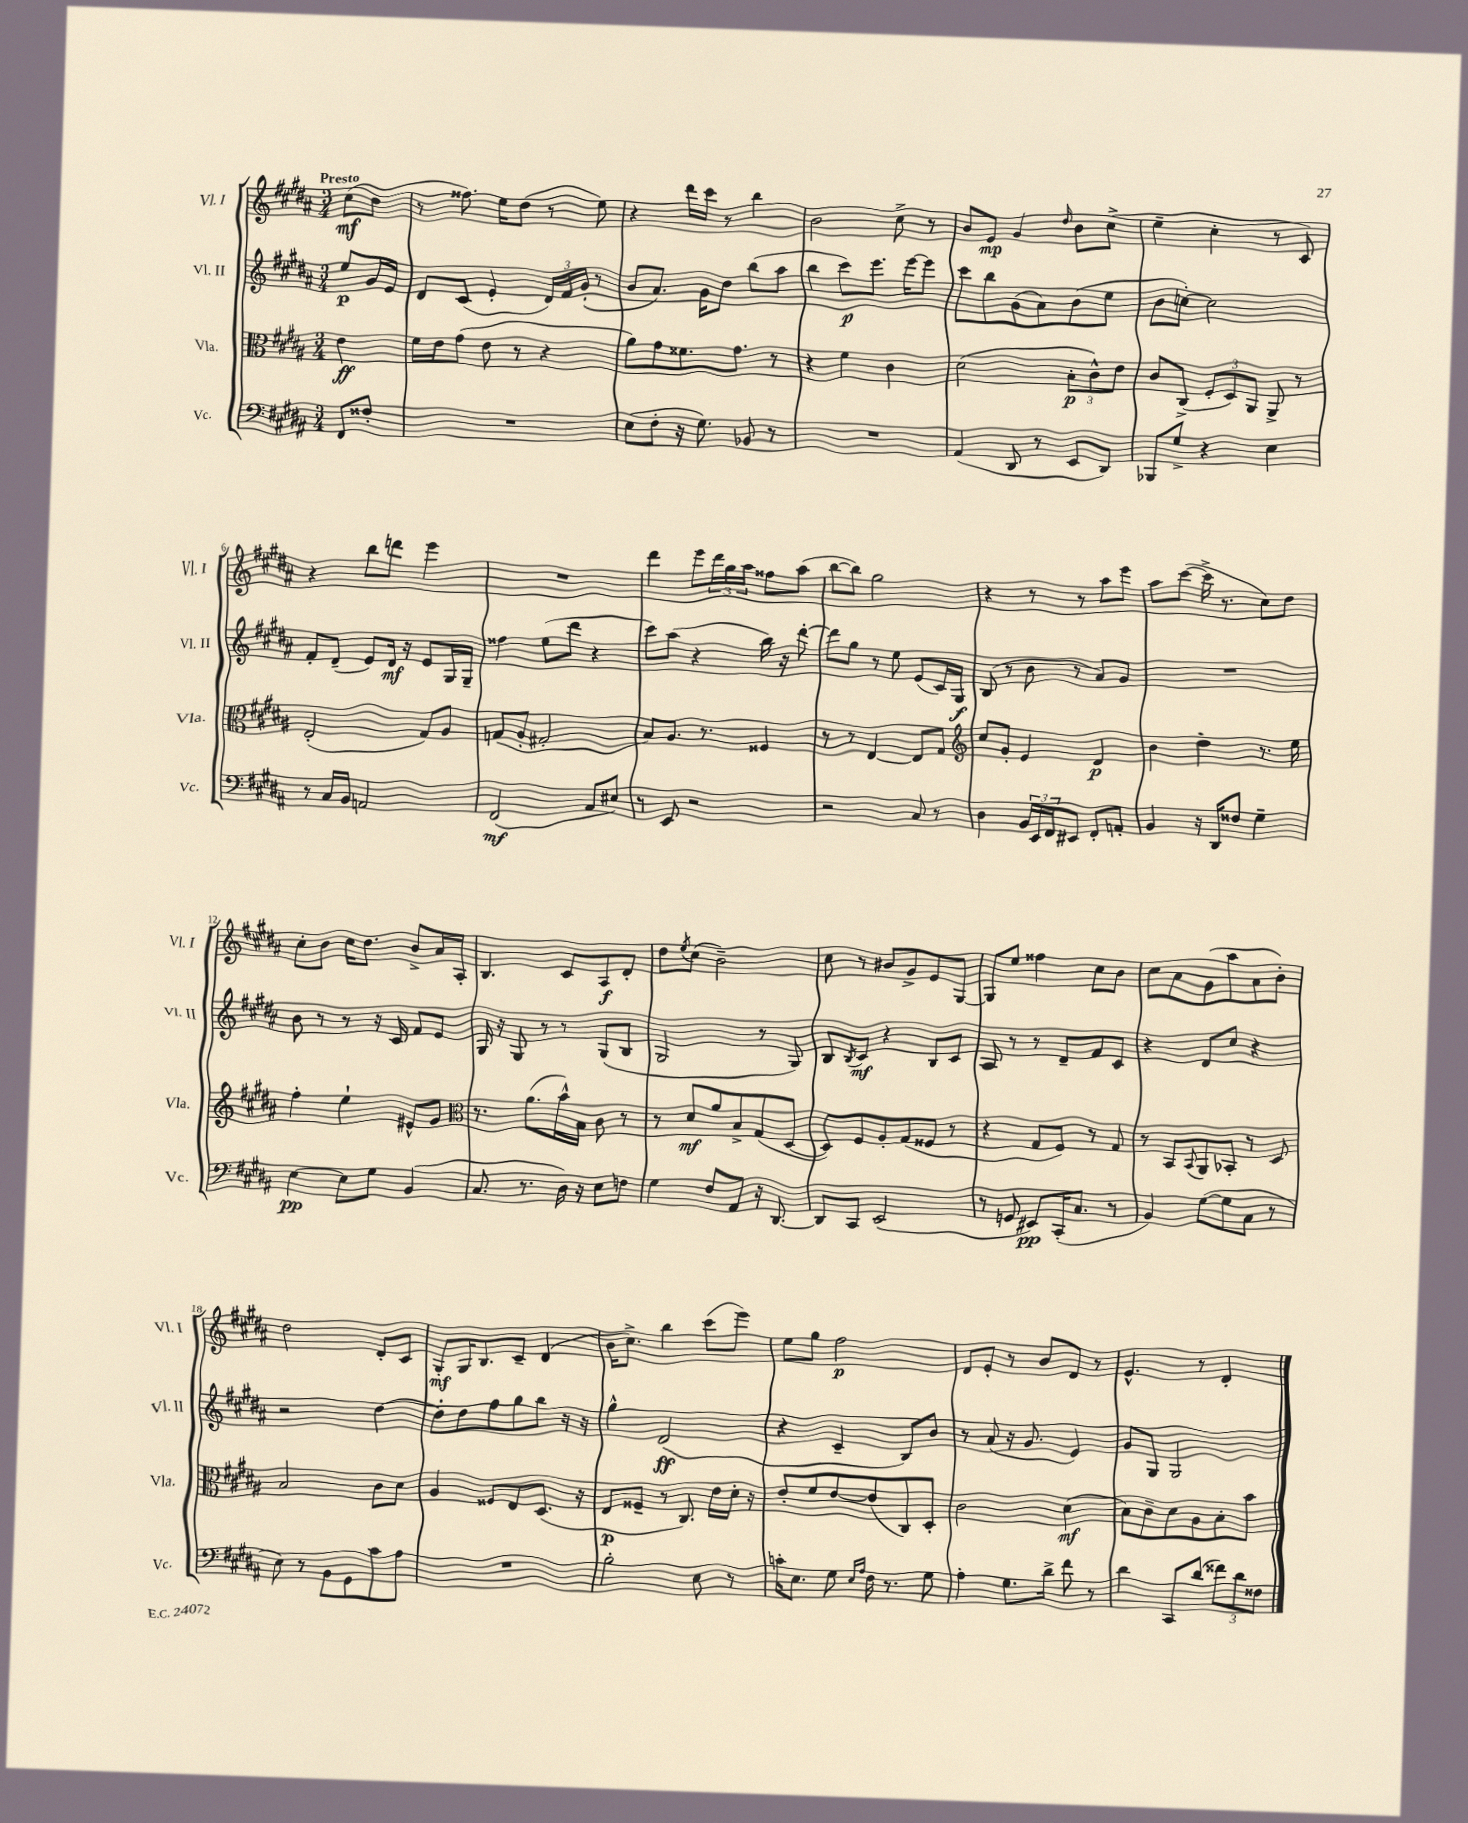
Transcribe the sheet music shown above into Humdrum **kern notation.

**kern	**kern	**kern	**kern
*staff4	*staff3	*staff2	*staff1
*clefF4	*clefC3	*clefG2	*clefG2
*k[f#c#g#d#a#]	*k[f#c#g#d#a#]	*k[f#c#g#d#a#]	*k[f#c#g#d#a#]
*M3/4	*M3/4	*M3/4	*M3/4
8FF#	4e	8ee	(8cc#
8F##'	.	16g#	8dd#
.	.	16e	.
=	=	=	=
2.r	16f#	8d#	8r
.	16e	.	.
.	(8g#	(8c#	8.ff##)
.	8e	4e'	.
.	.	.	16ee
.	8r	.	(8dd#
.	4r	24d#)	8r
.	.	24f#	.
.	.	(24g#'	.
.	.	8r	8ee)
=	=	=	=
(8E	8a#)	8b	4r
8F#'	8g#	8.a#)	.
16r	8.f##	.	16ddd#
8.G#)	.	16g#	16ccc#
.	.	8dd#	8r
.	8.g#	.	.
8BB-	.	(8bb	4bb
8r	8r	8aa#	.
=	=	=	=
2.r	4r	4bb	2b
.	4f#	8ccc#)	.
.	.	8.eee	.
.	4c#	.	8cc#^
.	.	[16eee	.
.	.	8eee]	8r
=	=	=	=
(4AA#	(2d#	8ccc#	8b
.	.	8bb	8e
8DD#	.	(8g#	4g#
8r	.	8a#)	.
.	.	.	16qqdd#
8EE	12B'	(8b	8b
.	12c#^^)	.	.
8DD#)	.	8ee	(8cc#^
.	12e	.	.
=	=	=	=
8BBB-	8c#	8b	4ee~
8G#^	(8C#^	[8cc')	.
4r	12F#'	2cc]	4cc#'
.	12D#)	.	.
.	12AA#	.	.
4E	8AA#^	.	8r
.	8r	.	8c#)
=	=	=	=
8r	(2E'	8f#'	4r
16C#	.	(8d#~	.
16BB	.	.	.
2AA	.	8e)	8bb
.	.	16d#	8ddd
.	.	16r	.
.	8G#)	8e	4eee
.	8A#	16G#	.
.	.	16G#~	.
=	=	=	=
(2FF#	(8G	4ff##	2.r
.	8A#'	.	.
.	2G#'	(8ee	.
.	.	8ddd#	.
8AA#	.	4r	.
8E#)	.	.	.
=	=	=	=
8r	8B)	8ccc#)	4ddd#
8EE	8.A#	(8aa#	.
2r	.	4r	8eee
.	8.r	.	.
.	.	.	24ddd#
.	.	.	24gg#
.	.	.	24aa#
.	4F##	16bb)	8ff##
.	.	16r	.
.	.	[8ddd#'	(8aa#
=	=	=	=
2r	8r	8ddd#]	[8bb
.	8r	8gg#	8bb])
.	[4E	8r	2gg#
.	.	8ee	.
8C#	8E]	(8e	.
8r	8G#	16c#)	.
.	.	16G#	.
=	=	=	=
*	*clefG2	*	*
4D#	8cc#	(8B	4r
.	8g#'	8r	.
24BB	4e	8b	8r
24EE	.	.	.
24FF#	.	.	.
8EE#	.	8r	8r
8FF#'	4d#	8a#)	8aa#
8AA'	.	8g#	8eee
=	=	=	=
4BB	4b	2.r	8aa#
.	.	.	([8ccc#
16r	4dd#'	.	16ccc#^]
16DD#	.	.	8.r
8F##	.	.	.
4G#~	8.r	.	8cc#)
.	.	.	8dd#
.	16ee	.	.
=	=	=	=
[4E	4ff#'	8b	8cc#'
.	.	8r	8b
8E]	4ee`	8r	16cc#
.	.	.	8.dd#
8G#	.	16r	.
.	.	16c#	.
(4BB	8e#^^	8f#	8b^
.	8g#	8e	16a#
.	.	.	16A#'
=	=	=	=
*	*clefC3	*	*
8.C#	8.r	16G#	4.B
.	.	16r	.
.	.	8G#	.
8.r	(8.a#	.	.
.	.	8r	.
16D#)	16b^^)	8r	8c#
16r	16B	.	.
8E	8c#	(8G#	8A#
8F	8r	8B	8d#'
=	=	=	=
4G#	8r	2G#	8dd#
.	.	.	8qee
.	8d#	.	(8cc#
8F#	8a#	.	2b~)
8AA#	8B^	.	.
16r	(8G#	8r	.
[8.DD#	.	.	.
.	[8D#	8G#)	.
=	=	=	=
8DD#]	8D#])	8B	8cc#
.	.	8qB	.
8CC#	8F#	8c#	8r
(2EE	8A#'	4r	8b#
.	(8G#	.	8g#^
.	8F##	8B	8e
.	8r	8c#	[8G#
=	=	=	=
8r	4r	8A#	8G#]
8GG	.	8r	8ee
8EE#)	8G#	8r	4ff##
(16CC#'	8F#)	8d#~	.
8.C#	.	.	.
.	8r	8f#	8cc#
8r	8G#	8c#	8b
=	=	=	=
4BB)	8r	4r	8cc#
.	8BB	.	8a#
.	8qqBB	.	.
([8G#	8AA#	8d#	(8g#
8G#]	8BB-'	8cc#	8aa#
8C#	8r	4r	8a#
8r	8D#	.	8b')
=	=	=	=
8E)	2B	2r	2dd#
8r	.	.	.
8BB	.	.	.
8GG#	.	.	.
8c#	8c#	[4dd#	8d#'
8A#	8d#	.	8c#
=	=	=	=
2.r	4A#	8dd#']	8G#'
.	.	8dd#	16G#
.	.	.	8.B
.	8F##	8ff#	.
.	8E	8gg#	8c#~
.	(8.D#	8bb	(4d#
.	.	16r	.
.	16r	16r	.
=	=	=	=
2B'	8E	4gg#^^	16b
.	.	.	8.cc#^)
.	8F##~	.	.
.	8r	(2d#	4bb
.	8.C#)	.	.
8E	.	.	(8ccc#
.	16e	.	.
8r	16d#'	.	8eee)
.	16r	.	.
=	=	=	=
16c'	8e'	4r	8ee
8.E	.	.	.
.	8f#	.	8gg#
8G#	[8e	4c#~	2ff#
16qqE	.	.	.
16qqA#	.	.	.
16F#	(8e]	.	.
8.r	.	.	.
.	8C#)	8B)	.
8G#	8D#'	8b	.
=	=	=	=
4A#'	2c#	8r	8d#
.	.	(8a#	8e'
8.G#	.	16r	8r
.	.	8.g#	.
.	.	.	8b
16d#^	.	.	.
8f#	(4d#	4e)	8d#
8r	.	.	8r
=	=	=	=
4d#	8B)	8g#	4.e^^
.	8c#~	8G#	.
8CC#	8d#	2G#	.
(8d#	8A#	.	8r
12f##)	8B'	.	4d#'
12d#	.	.	.
.	8b	.	.
12F##	.	.	.
==	==	==	==
*-	*-	*-	*-
